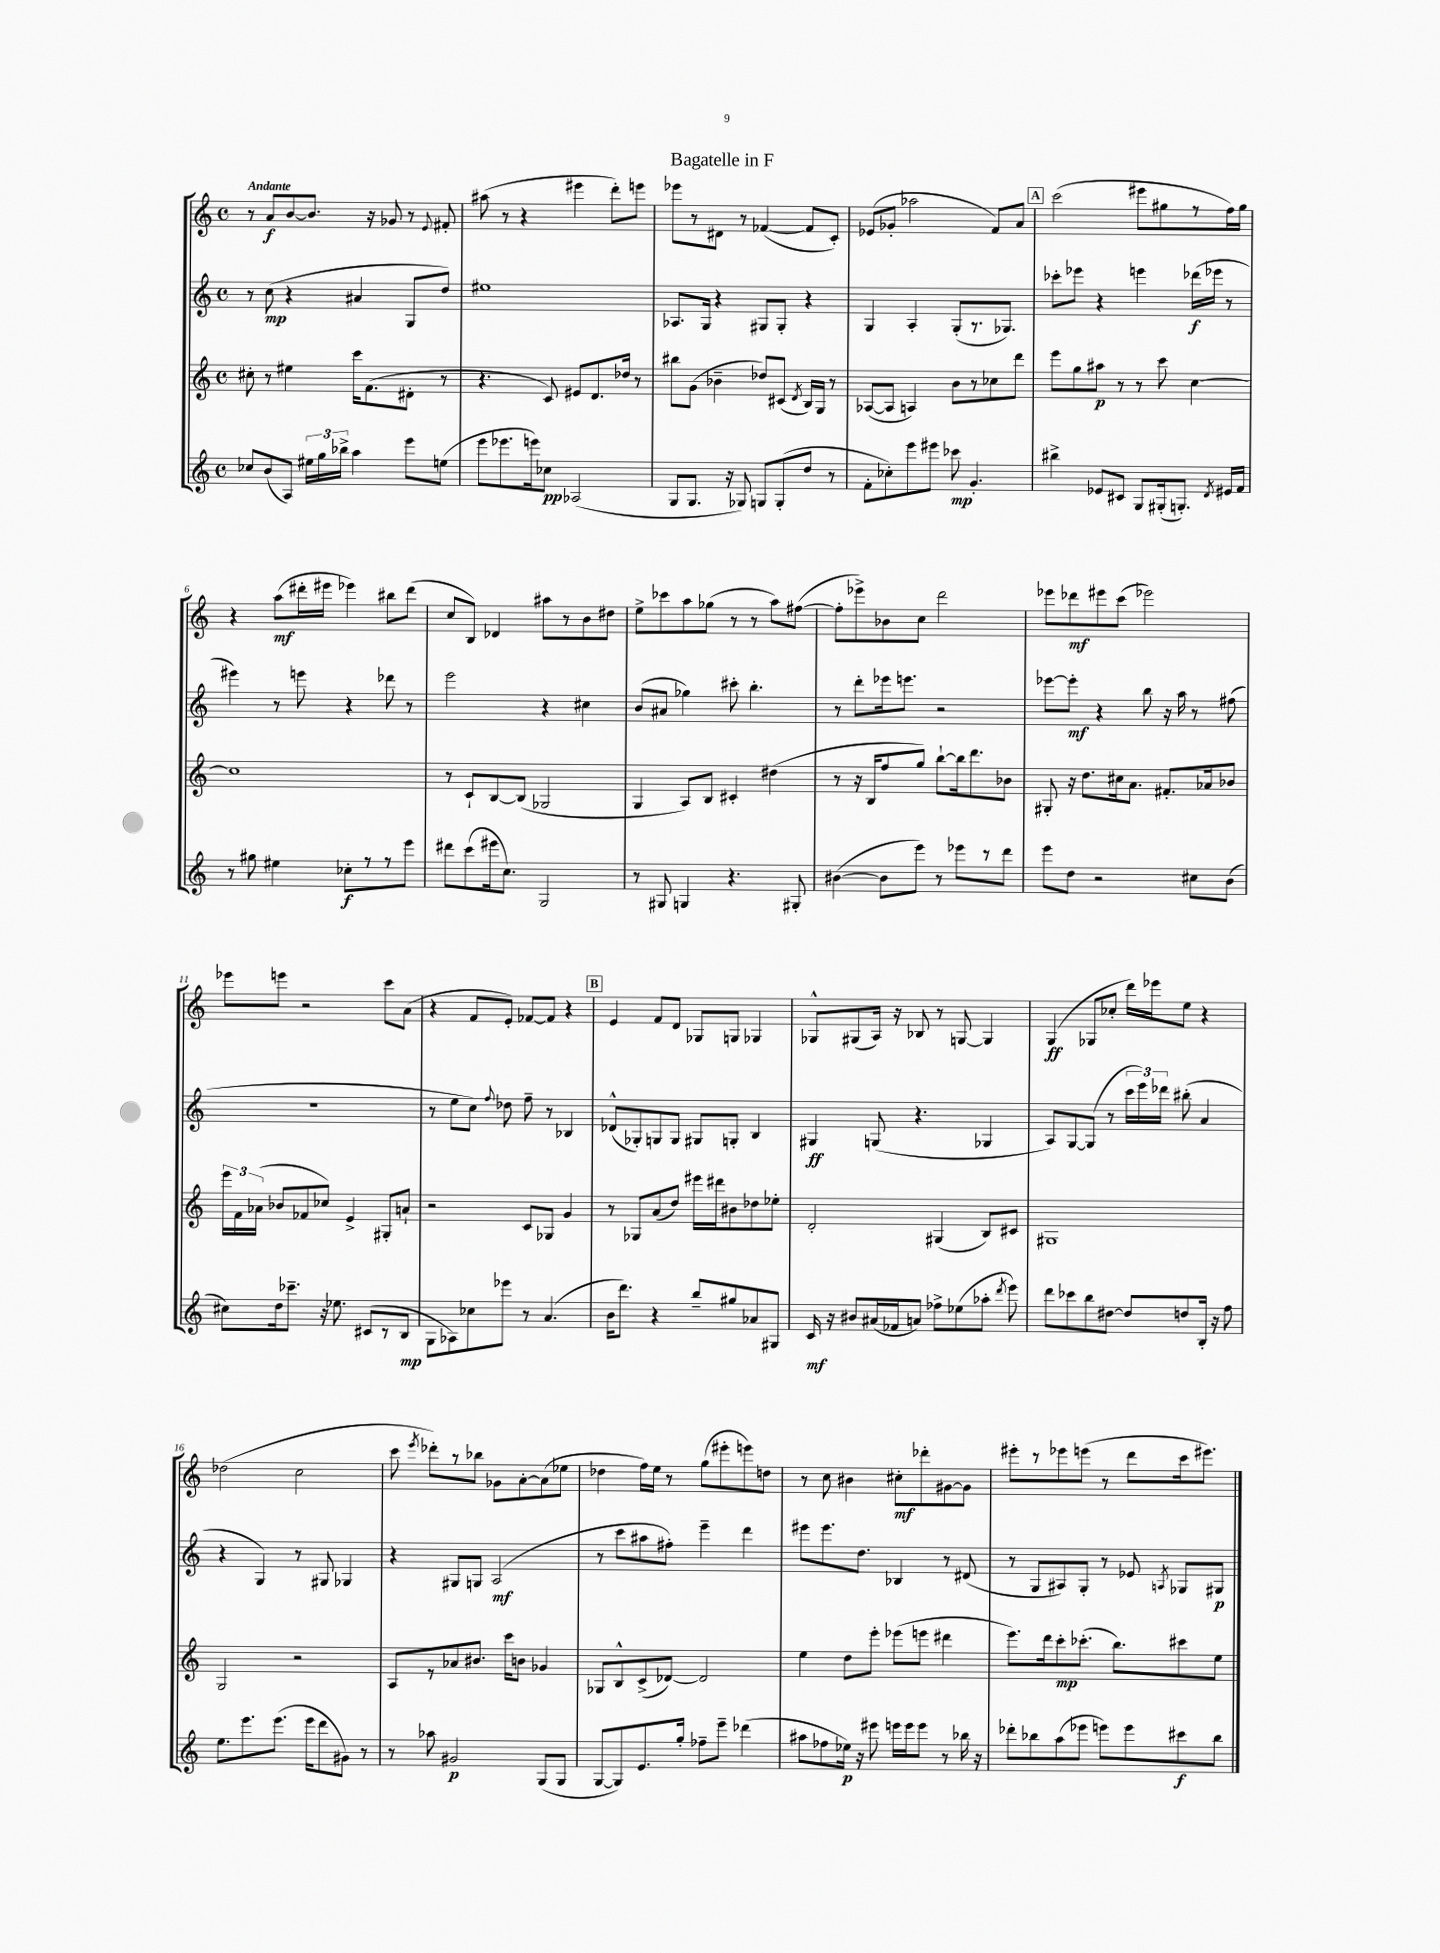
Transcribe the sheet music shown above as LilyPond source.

\header { title = "Bagatelle in F" }
<<
\new StaffGroup <<
\new Staff = "s0" {
    \clef treble \key c \major \defaultTimeSignature \time 4/4 \tempo "Andante"
    \autoBeamOff r8 a'8[\f b'8~ b'8.] r16 ges'8 r8 \appoggiatura { e'8 } fis'8-. |
    ais''8( r8 r4 eis'''4 d'''8[-.) e'''8] |
    ees'''8[ r8 dis'8] r8 fes'4~( fes'8[ c'8]-.) |
    ees'8[( ges'8]-. aes''2 f'8[) a'8] |
    \mark \markup { \box "A" } c'''2( eis'''8[ gis''8 r8 f''16) gis''16] |
    r4 a''8[\mf( dis'''16-. eis'''16] ees'''4) bis''8[ dis'''8]( |
    c''8[ b8]) des'4 ais''8[ r8 b'8 dis''8] |
    e''8[-> ces'''8 a''8 ges''8]( r8 r8 a''8[) fis''8]~( |
    fis''8[-. ees'''8->) bes'8 c''8] d'''2 |
    ees'''8[ des'''8\mf eis'''8 c'''8]( ees'''2) |
    ees'''8[ e'''8] r2 c'''8[ a'8]( |
    r4 f'8[ e'8]-.) fes'8[~ fes'8] r4 |
    \mark \markup { \box "B" } e'4 f'8[ d'8] ges8[ g8] ges4 |
    ges8[-^ gis8( a16]) r16 bes8 r8 g8~ g4 |
    g4\ff( ges8[ ces''8]-. d'''16[) ees'''16 e''8] r4 |
    des''2( c''2 |
    c'''8 \acciaccatura { e'''8 } des'''8[-.) r8 bes''8] ges'8[ a'8~-. a'8( ees''8] |
    des''4 f''16[) e''16] r8 g''8[( eis'''8-. e'''8) d''8] |
    r8 c''8 bis'4 cis''8[-.\mf des'''8-. gis'8~ gis'8] |
    eis'''8[-. r8 ees'''8 e'''8]( r8 d'''8[ c'''16 eis'''8.]) \bar "|." |
}
\new Staff = "s1" {
    \clef treble \key c \major \defaultTimeSignature \time 4/4
    \autoBeamOff r8 c''8\mp( r4 ais'4 g8[ d''8]) |
    eis''1 |
    aes8.[ g16] r4 gis8[ gis8]-. r4 |
    g4 a4-. g8[-.( r8. ges8.]) |
    \mark \markup { \box "A" } ces'''8[-. ees'''8] r4 e'''4 des'''16[\f( ees'''16] r8 |
    eis'''4) r8 e'''8 r4 des'''8 r8 |
    e'''2 r4 cis''4 |
    b'8[( ais'8] ges''4) cis'''8-. b''4.-. |
    r8 d'''8[-. ees'''16 e'''8.] r2 |
    ees'''8[~ ees'''8]-.\mf r4 b''8 r16 a''16 r8 fis''8( |
    R1 |
    r8 e''8[ c''8]) \appoggiatura { f''8 } des''8 f''8-- r8 bes4 |
    \mark \markup { \box "B" } des'8[-^( ges8-.) g8 g8] gis8[ g8]-. b4 |
    gis4\ff g8( r4. ges4 |
    a8[) g8~ g8]( r8 \tuplet 3/2 { c'''16[ e'''16) des'''16] } bis''8-.( a'4 |
    r4 g4) r8 gis8 ges4 |
    r4 gis8[ g8] a2\mf( |
    r8 c'''8[ ais''8 fis''8]-.) e'''4-- d'''4 |
    eis'''8[ eis'''8. d''8.] bes4 r8 dis'8( |
    r8 g8[ ais8) g8]-. r8 ees'8 \acciaccatura { a8 } ges8[ gis8]\p \bar "|." |
}
\new Staff = "s2" {
    \clef treble \key c \major \defaultTimeSignature \time 4/4
    \autoBeamOff cis''8-. r8 eis''4 c'''16[ f'8.( dis'8]-. r8 |
    r4. c'8) eis'8[ d'8. des''16] r8 |
    bis''8[ g'8]( bes'4-- des''8[) cis'8]( \acciaccatura { d'8 } b16[) g16] r8 |
    aes8[~( aes8] a4) b'8[ r8 ces''8 d'''8] |
    \mark \markup { \box "A" } e'''8[ g''8 ais''8]\p r8 r8 c'''8 c''4~ |
    c''1 |
    r8 c'8[-! b8~ b8]( ges2 |
    g4 a8[) b8] cis'4-. dis''4( |
    r8 r16 b16[ f''8 g''8]) b''8[~-! b''16 d'''8. bes'8] |
    gis8-. r16 d''8.[ cis''16 a'8.] fis'8.[-. aes'16 bes'8] |
    \tuplet 3/2 { e'''16[ f'16 aes'16]( } bes'8[ fes'8 ces''8]) e'4-> gis8[-. a'8]-! |
    r2 c'8[ ges8] g'4 |
    \mark \markup { \box "B" } r8 ges8[ a'8( d''8]) eis'''16[ dis'''16 bis'8 des''8 ees''8]-. |
    d'2-. gis4( b8[) cis'8] |
    gis1 |
    g2 r2 |
    a8[ r8 aes'8 bis'8.] c'''16[ b'8] ges'4 |
    ges8[ b8-^ c'8->( des'8]~) des'2 |
    e''4 d''8[ e'''8]-. ees'''8[( e'''8] dis'''4 |
    e'''8.[) d'''16 c'''8-.\mp ces'''8.]-.( b''8.[) cis'''8 e''8] \bar "|." |
}
\new Staff = "s3" {
    \clef treble \key c \major \defaultTimeSignature \time 4/4
    \autoBeamOff ces''8[ b'8( a8]) \tuplet 3/2 { eis''16[ g''16 bes''16]-> } a''4 e'''8[ e''8]( |
    e'''8[ ees'''8. e'''16) ces''8]\pp aes2( |
    g8[ g8.] r16 ges8) g8[ g8-.( d''8] r8 |
    f'8[-. ces''8-.) e'''8 eis'''8] ces'''8\mp g'4.-. |
    \mark \markup { \box "A" } bis''4-> ees'8[ cis'8] g8[ gis16-.( g8.]-.) \acciaccatura { d'8 } eis'16[ f'16] |
    r8 gis''8 eis''4 ces''8[-.\f r8 r8 e'''8] |
    dis'''8[ c'''8( eis'''16 c''8.]) g2 |
    r8 gis8 g4 r4. gis8-. |
    bis'4~( bis'8[ e'''8]) r8 ees'''8[ r8 d'''8] |
    e'''8[ d''8] r2 cis''8[ b'8]( |
    cis''8[) d''16 ces'''8.]-- r16 ees''8. cis'8[( r8 b8]\mp |
    g8[ aes8) ces''8 ees'''8] r8 a'4.( |
    \mark \markup { \box "B" } b'16[ d'''8.]) r4 b''8[-- gis''8 aes'8 gis8] |
    c'16\mf r16 bis'8[ ais'16( fes'16 a'8]) fes''8[-> ees''8( aes''8]-. \acciaccatura { d'''8 } e'''8) |
    d'''8[ ces'''8 b''8 dis''8]~ dis''8[ d''8 b16]-. r16 f''8 |
    e''8.[ e'''8. e'''8.]( e'''16[ d'''8 gis'8]) r8 |
    r8 aes''8 gis'2\p g8[( g8] |
    g8[~ g8) e'8. g''16]-. fes''8[-- e'''8]-- des'''4( |
    ais''8[ fes''8 ees''16]\p) r16 eis'''8 e'''16[ e'''16 e'''8] r8 bes''16 r16 |
    des'''8[-. bes''8 a''8( ees'''8] e'''8[) e'''8 cis'''8\f bes''8] \bar "|." |
}
>>
>>
